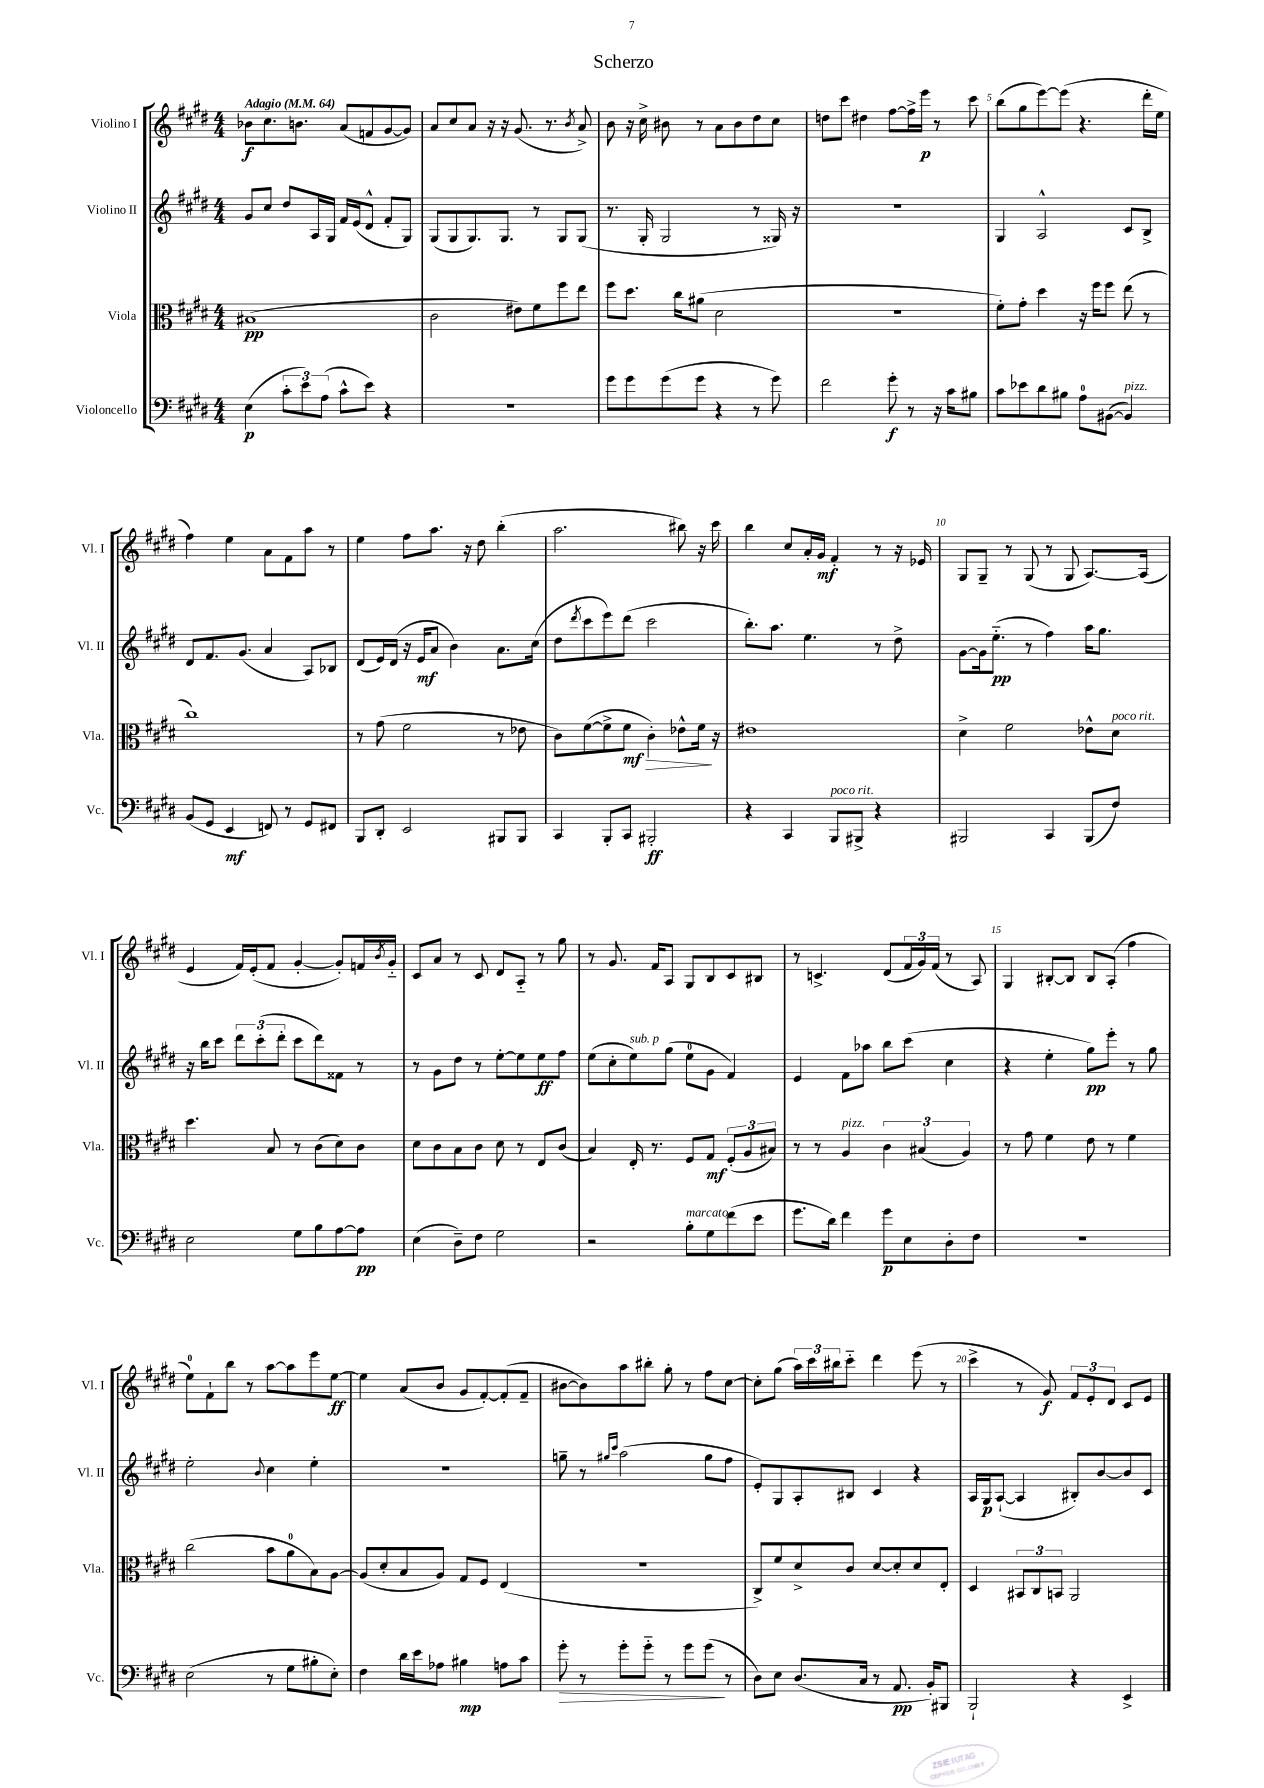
\header { title = "Scherzo" }
<<
\new StaffGroup <<
\new Staff = "s0" \with { instrumentName = "Violino I" shortInstrumentName = "Vl. I" } {
    \clef treble \key e \major \numericTimeSignature \time 4/4 \tempo "Adagio" 4 = 64
    bes'8\f cis''8. b'8. a'8( f'8 gis'8~ gis'8) |
    a'8 cis''8 a'8 r16 r16 gis'8.( r8. \acciaccatura { b'8 } a'8->) |
    b'8 r16 cis''16-> bis'8 r8 a'8 bis'8 dis''8 cis''8 |
    d''8 cis'''8 dis''4 fis''8~ fis''16-> e'''16\p r8 cis'''8 |
    b''8( gis''8 e'''8~) e'''8( r4. dis'''16-. e''16 |
    fis''4) e''4 a'8 fis'8 a''8 r8 |
    e''4 fis''8 a''8. r16 dis''8 b''4-.( |
    a''2. bis''8) r16 cis'''16 |
    b''4 cis''8 a'16-. gis'16\mf fis'4-. r8 r16 ees'16 |
    gis8 gis8-- r8 gis8( r8 gis8 a8.~) a16( |
    e'4 fis'16) e'16-.( fis'8 gis'4~-. gis'8-.) f'16 \acciaccatura { b'8 } gis'16-_ |
    cis'8 a'8 r8 cis'8 dis'8 a8-_ r8 gis''8 |
    r8 gis'8. fis'16 a8 gis8 b8 cis'8 bis8 |
    r8 c'4.-> dis'8( \tuplet 3/2 { fis'16 gis'16) fis'16( } r8 a8) |
    gis4 bis8~-. bis8 bis8 a8-.( fis''4 |
    e''8-0) fis'8-! b''8 r8 a''8~ a''8 e'''8 e''8~\ff |
    e''4 a'8( b'8 gis'8 fis'8~-.) fis'8-.( fis'8-- |
    bis'8~ bis'8) a''8 bis''8-. gis''8-. r8 fis''8 cis''8~ |
    cis''8-. gis''8( \tuplet 3/2 { a''16) cis'''16 bis''16 } cis'''8-_ dis'''4 e'''8( r8 |
    cis'''4-> r8 gis'8\f) \tuplet 3/2 { fis'8 e'8-. dis'8 } cis'8 e'8 \bar "|." |
}
\new Staff = "s1" \with { instrumentName = "Violino II" shortInstrumentName = "Vl. II" } {
    \clef treble \key e \major \numericTimeSignature \time 4/4
    gis'8 cis''8 dis''8 a16 gis16 fis'16 e'16( dis'8-^ fis'8-. gis8) |
    gis8( gis8 gis8.) gis8. r8 gis8 gis8( |
    r8. gis16-. gis2 r8 gisis16) r16 |
    R1 |
    gis4 a2-^ cis'8 b8-> |
    dis'8 fis'8. gis'8.( a'4 a8) bes8 |
    dis'8( e'16) dis'16( r16 e'16\mf a'8 b'4) a'8. cis''16( |
    dis''8 \acciaccatura { dis'''8 } cis'''8 e'''8) dis'''8( cis'''2 |
    b''8.-.) a''8. e''4. r8 dis''8-> |
    gis'8~ gis'16 e''8.-_\pp( r8 fis''4) a''16 gis''8. |
    r16 b''16 cis'''8 \tuplet 3/2 { dis'''8 cis'''8-.( dis'''8-. } cis'''8 dis'''8) fisis'8 r8 |
    r8 gis'8 dis''8 r8 e''8~-. e''8 e''8\ff fis''8 |
    e''8( cis''8-. e''8^\markup { \italic "sub. p" }) gis''8( e''8-0 gis'8 fis'4) |
    e'4 fis'8 aes''8 b''8 cis'''8( cis''4 |
    r4 e''4-. gis''8\pp) e'''8-. r8 gis''8 |
    e''2-. \appoggiatura { b'8 } cis''4 e''4-. |
    R1 |
    g''8-- r8 \grace { gis''16 cis'''16 } a''2( gis''8 fis''8 |
    e'8-.) gis8 a8-. bis8 cis'4 r4 |
    a16 gis16\p a8~-!( a4 bis8-.) b'8~ b'8 cis'8 \bar "|." |
}
\new Staff = "s2" \with { instrumentName = "Viola" shortInstrumentName = "Vla." } {
    \clef alto \key e \major \numericTimeSignature \time 4/4
    bis1\pp( |
    cis'2 eis'8) fis'8 fis''8 e''8 |
    fis''8 dis''8. cis''16 ais'8( dis'2 |
    r1 |
    fis'8-.) gis'8-. dis''4 r16 fis''16 fis''8 e''8( r8 |
    cis''1) |
    r8 gis'8( fis'2 r8 ees'8 |
    cis'8) fis'8~( fis'8-> fis'8\mf\> cis'4-.) ees'8-^ fis'16\! r16 |
    eis'1 |
    dis'4-> fis'2 ees'8-^ dis'8^\markup { \italic "poco rit." } |
    dis''4. b8 r8 cis'8( dis'8) cis'8 |
    dis'8 cis'8 b8 cis'8 dis'8 r8 e8 cis'8( |
    b4) e16-. r8. fis8 gis8\mf \tuplet 3/2 { fis8-.( a8 bis8) } |
    r8 r8 a4^\markup { \italic "pizz." } \tuplet 3/2 { cis'4 bis4( a4) } |
    r8 gis'8 fis'4 e'8 r8 fis'4 |
    cis''2( b'8 a'8-0 b8) a8~ |
    a8( dis'8-. b8 a8) gis8 fis8 e4( |
    R1 |
    cis8->) fis'8 dis'8-> cis'8 dis'8~ dis'8-. dis'8 e8-. |
    dis4 \tuplet 3/2 { bis,8 cis8 b,8 } a,2 \bar "|." |
}
\new Staff = "s3" \with { instrumentName = "Violoncello" shortInstrumentName = "Vc." } {
    \clef bass \key e \major \numericTimeSignature \time 4/4
    e4\p( \tuplet 3/2 { cis'8-. e'8) a8( } cis'8-^ e'8) r4 |
    r1 |
    gis'8 gis'8 gis'8( gis'8 r4 r8 gis'8) |
    fis'2 gis'8-.\f r8 r16 cis'16 bis8 |
    cis'8 ees'8 dis'8 bis8 a8-0 bis,8~( bis,4^\markup { \italic "pizz." }) |
    b,8( gis,8 e,4\mf f,8) r8 gis,8 fis,8 |
    b,,8 dis,8-. e,2 bis,,8 bis,,8 |
    cis,4 b,,8-. cis,8 bis,,2-.\ff |
    r4 cis,4 b,,8^\markup { \italic "poco rit." } bis,,8-> r4 |
    bis,,2 cis,4 bis,,8( fis8) |
    e2 gis8 b8 a8~ a8\pp |
    e4( dis8--) fis8 gis2 |
    r2 b8-.^\markup { \italic "marcato" } gis8 fis'8( e'8 |
    gis'8. dis'16) fis'4 gis'8\p e8 dis8-. fis8 |
    R1 |
    e2( r8 gis8 bis8-. e8-.) |
    fis4 dis'16 e'16 aes8 bis4\mp a8 cis'8 |
    gis'8-.\> r8 gis'8-. gis'8-_ r8 gis'8 gis'8\!( r8 |
    dis8) e8 dis8.( cis16 r8 a,8.\pp b,16-.) bis,,8 |
    b,,2-! r4 e,4-> \bar "|." |
}
>>
>>
\layout { \context { \Score \override BarNumber.break-visibility = ##(#f #t #t) barNumberVisibility = #(every-nth-bar-number-visible 5) } }
